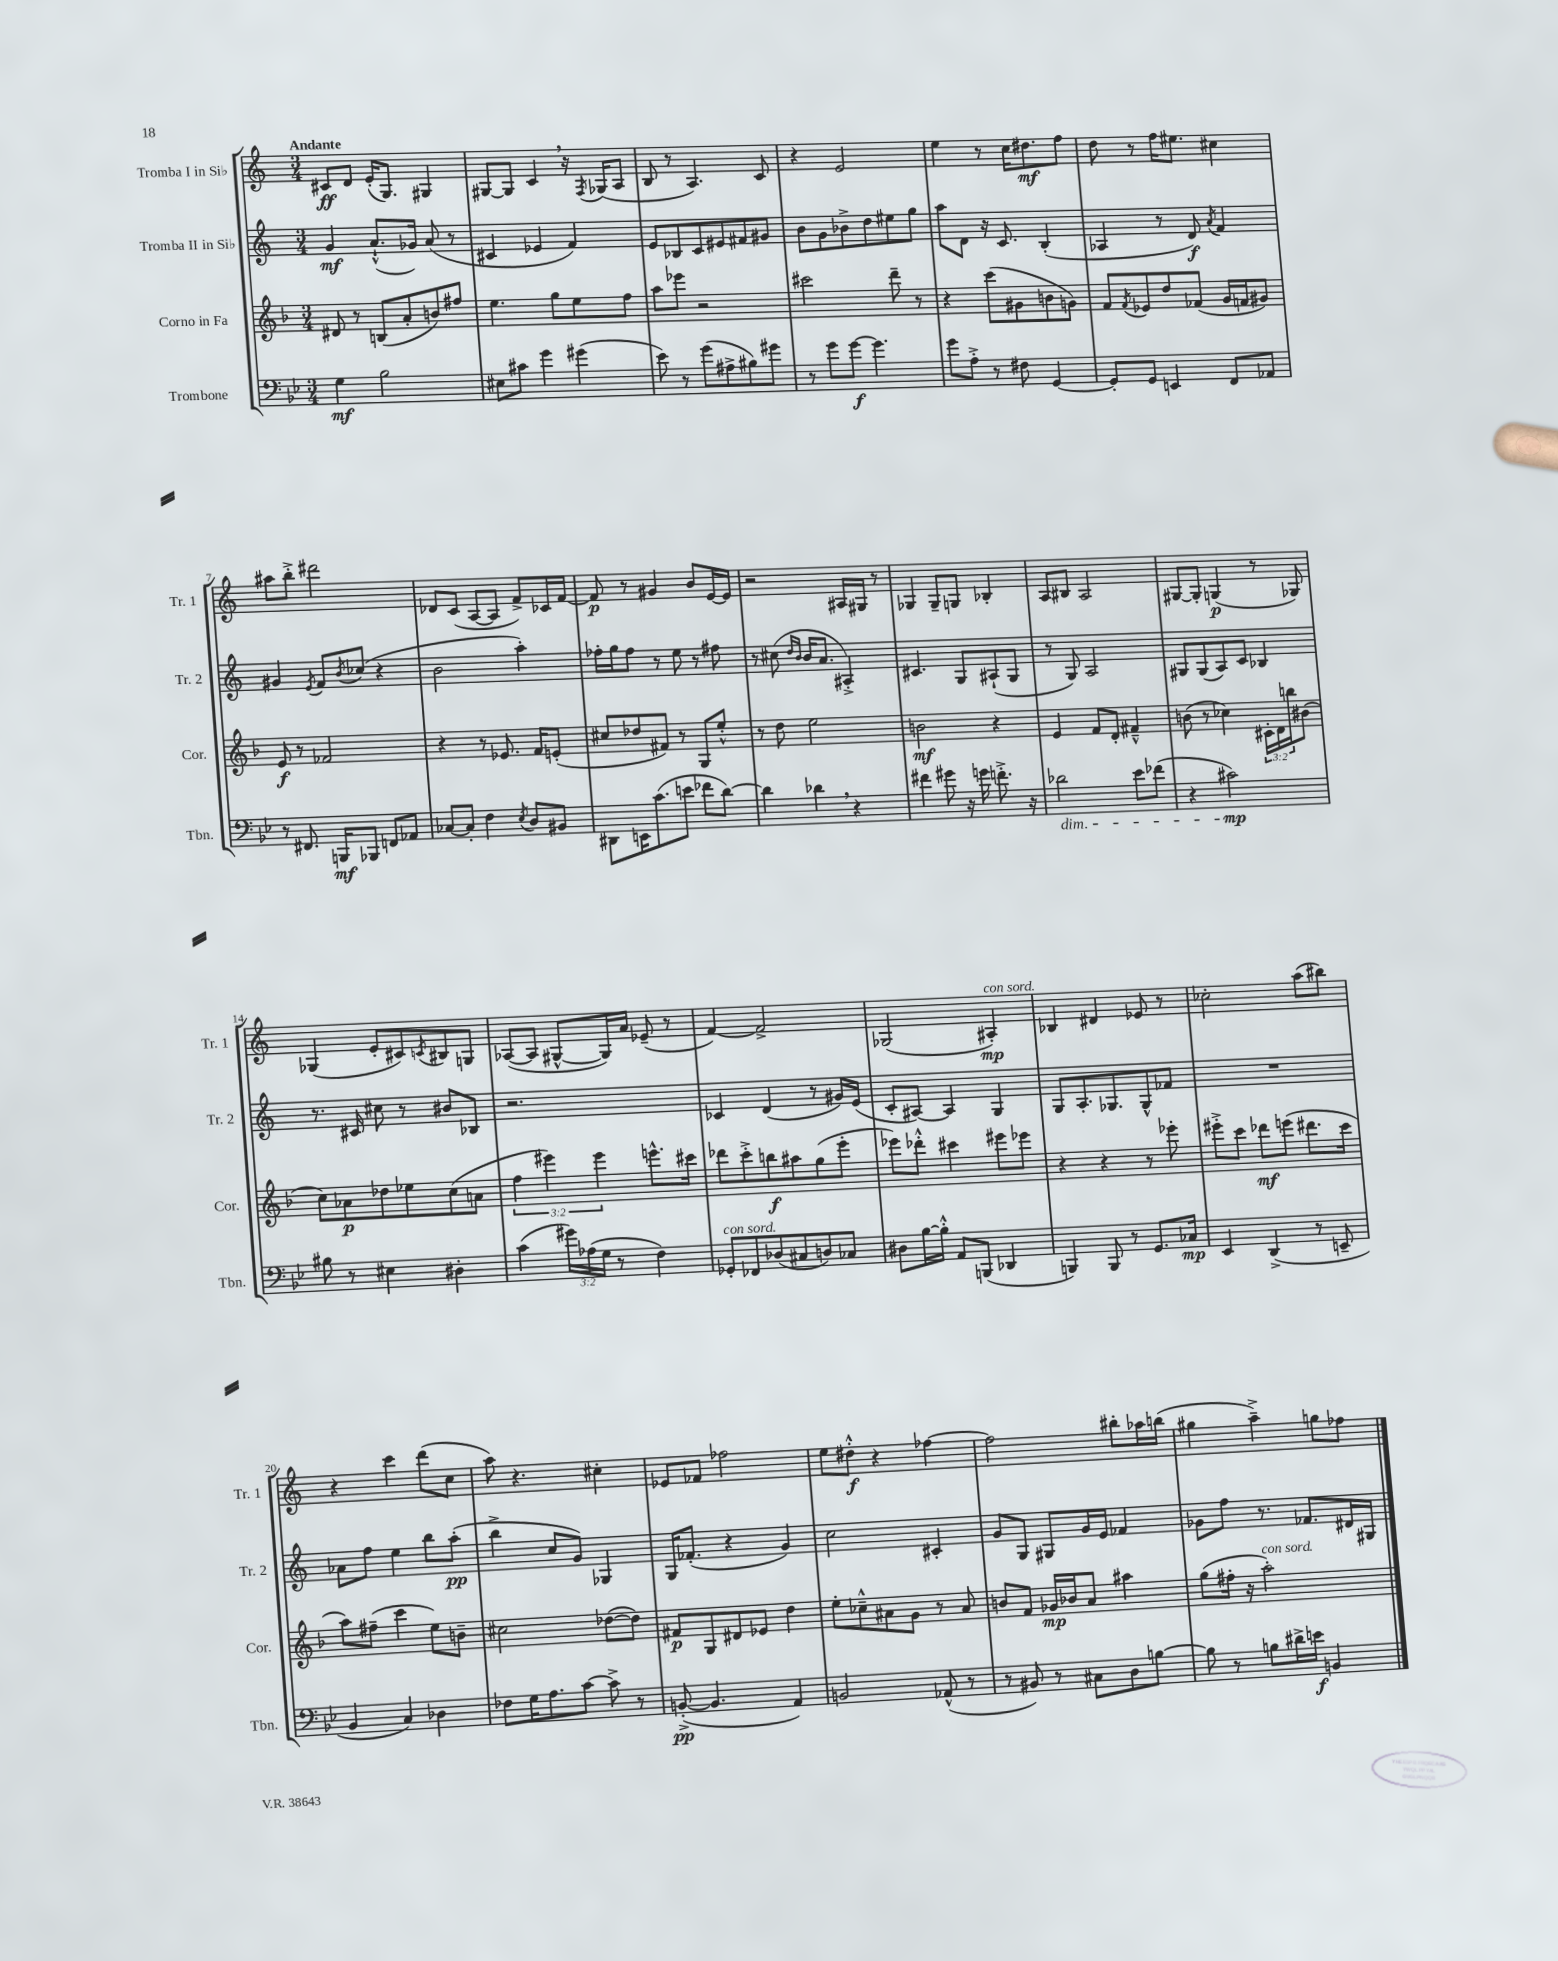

**kern	**kern	**kern	**kern
*staff4	*staff3	*staff2	*staff1
*clefF4	*clefG2	*clefG2	*clefG2
*k[b-e-]	*k[b-]	*k[]	*k[]
*M3/4	*M3/4	*M3/4	*M3/4
4G	8d#	4g	8c#
.	8r	.	8d
2B-	(8B	(8.a`^^	(16e'
.	.	.	8.G)
.	8a'	.	.
.	.	16g-)	.
.	8b)	(8a	4G#
.	8ff#	8r	.
=	=	=	=
8E#	4.ee	4c#	[8G#
8c#	.	.	8G#]
4g	.	4e-	4c
.	8gg	.	.
(4g#	8ee	4f)	16r
.	.	.	8qF
.	.	.	(16G-
.	8ff	.	8A
=	=	=	=
8e-)	8aa	8e	8B
8r	8eee-	8B-	8r
(8g	2r	8c	4.A)
8A#^	.	8e#	.
8B#)	.	8f#	.
8g#	.	8g#	8c
=	=	=	=
8r	2ccc#	8b	4r
8g	.	8g	.
[8g	.	8b-^	2e
4.g]	.	8dd	.
.	8ddd~	8ee#	.
.	8r	8gg	.
=	=	=	=
8g	4r	8aa	4ee
8A'^	.	8d	.
8r	(8ccc	16r	8r
.	.	8.c	.
8F#	8g#	.	16cc
.	.	.	8.dd#
[4GG	8b	(4B'	.
.	8g)	.	8ff
=	=	=	=
8GG']	8f	4A-	8dd
.	8qf	.	.
8GG	8e-	.	8r
4EE	8dd	8r	16ff
.	.	.	8.ee#
.	(8f-	8d)	.
.	.	8qa	.
8FF	16g	4f	4cc#
.	16f	.	.
8AA-	8g#)	.	.
=	=	=	=
8r	8e	4g#	8aa#
8.FF#	8r	.	8bb'^
.	.	8qe	.
.	2f-	8f	2ddd#
16BBB	.	.	.
.	.	8qb	.
8BBB-	.	(8cc-	.
8FF	.	4r	.
8AA-	.	.	.
=	=	=	=
[8C-	4r	2b	8d-
8C-']	.	.	(8c
4F	8r	.	[8A
.	8.e-	.	8A]
8qE-	.	.	.
8D	.	4aa')	8f^)
.	16f	.	.
8BB#	(8e'	.	16c-
.	.	.	[16f
=	=	=	=
8DD#	8cc#	16ff-'	8f]
.	.	16gg	.
16EE	8dd-	8ff-	8r
(8.c	.	.	.
.	8f#)	8r	4g#
8e	8r	8ee	.
8f-	8G	8r	8b
[8d)	8ee'^^	8ff#	[16e
.	.	.	16e]
=	=	=	=
4d]	8r	8r	2r
.	8dd	(8cc#	.
.	.	16qqdd	.
.	.	16qqb	.
4d-	2ee	16b	.
.	.	8.a	.
4r	.	4A#'^)	16A#
.	.	.	16G#
.	.	.	8r
=	=	=	=
4f#	2b	4.c#	4G-
8g#	.	.	8G-~
16r	.	8G	8G
16g	.	.	.
8.f'^	4r	(8A#`	4B-'
.	.	8G	.
16r	.	.	.
=	=	=	=
2d-	4e	8r	8A
.	.	8G)	8B#
.	8f	2A	2A
.	8d'	.	.
8e-	4f#~^^	.	.
(8f-	.	.	.
=	=	=	=
4r	(8b	8G#	[8G#
.	8r	(8G#	8G#']
2c#)	4cc-)	8A)	(4G
.	.	8c	.
.	24c#'	4B-	8r
.	24d	.	.
.	24bb	.	.
.	(8b#	.	8G-)
=	=	=	=
8B#	8cc)	8.r	(4G-
8r	8a-	.	.
.	.	16c#	.
4E#	8dd-	8cc#	8e'
.	8ee-	8r	8c#)
.	.	.	8qc
4D#'	(8cc	8b#	8B#
.	8a	8B-	8G
=	=	=	=
(4c	6ff	2.r	([8A-
.	.	.	8A-]
.	6eee#)	.	.
24g#)	.	.	[8G#^^
(24A-	.	.	.
24G	6eee#	.	.
8r	.	.	16G#])
.	.	.	16a
4F)	8.eee^^	.	(8e-~
.	.	.	8r
.	16ccc#	.	.
=	=	=	=
8GG-'	8ddd-	4c-	[4f)
8FF-	8ccc'^	.	.
(8D-	8bb	(4d	2f^]
8C#	8aa#	.	.
8D)	(8gg	8r	.
8C-	8eee'	16g#)	.
.	.	(16e	.
=	=	=	=
8D#	8eee-)	8c'	(2G-
[16B-	8ddd-'^^	[8A#)	.
16B-'^^]	.	.	.
8AA	4ccc#	4A#]	.
(8BBB	.	.	.
4DD-	8eee#	4G	4A#')
.	8eee-	.	.
=	=	=	=
4BBB)	4r	8G	4B-
.	.	8.A'	.
8BBB	4r	.	4d#
.	.	8.G-	.
8r	.	.	.
8.GG	8r	8G-^^	8e-
.	8eee-'	8f-	8r
16C-	.	.	.
=	=	=	=
4EE-	8eee#'^	2.r	2cc-'
.	8ccc	.	.
(4DD^	8ddd-	.	.
.	(8eee	.	.
8r	8.ddd#	.	(8aa
8EE~	.	.	8bb#)
.	16ccc	.	.
=	=	=	=
4BB-	8aa)	8a-	4r
.	(8ff#~	8ff	.
4C)	4ccc	4ee	4ccc
4D-	8ee)	8bb	(8ddd
.	8b~	(8aa'	8cc
=	=	=	=
8F-	2cc#	4bb^	8aa)
16G	.	.	4.r
8.A	.	.	.
.	.	8cc	.
[8c	.	8g)	.
8c^]	([8dd-	4G-	4cc#'
8r	8dd-])	.	.
=	=	=	=
([8BB'^	8f#	16G	8e-
.	.	(8.f-'	.
4.BB]	8G	.	8f-
.	8d#	4r	2ff-
.	8e-	.	.
4AA)	4dd	4g)	.
=	=	=	=
2BB	8ee'	2cc	8ee
.	8cc-~^^	.	8dd#'^^
.	8a#	.	4r
.	8g	.	.
(8AA-^^	8r	4c#'	[4ff-
8r	8a#	.	.
=	=	=	=
8r	8b	8g	2ff-]
8BB#)	8f	8G	.
8r	16g-	8G#	.
.	16b-	.	.
8C#	8a	16g	.
.	.	16e	.
8D	4aa#	4f-	8bb#'
[8B	.	.	16aa-
.	.	.	(16bb
=	=	=	=
8B]	(8gg	8g-	4gg#
8r	16ff#'	8ff	.
.	16r	.	.
8B	2aa')	8.r	4aa~^)
16d#^	.	.	.
16e	.	8.f-	.
4BB	.	.	8gg
.	.	16d#	8ff-
.	.	16G#	.
==	==	==	==
*-	*-	*-	*-
